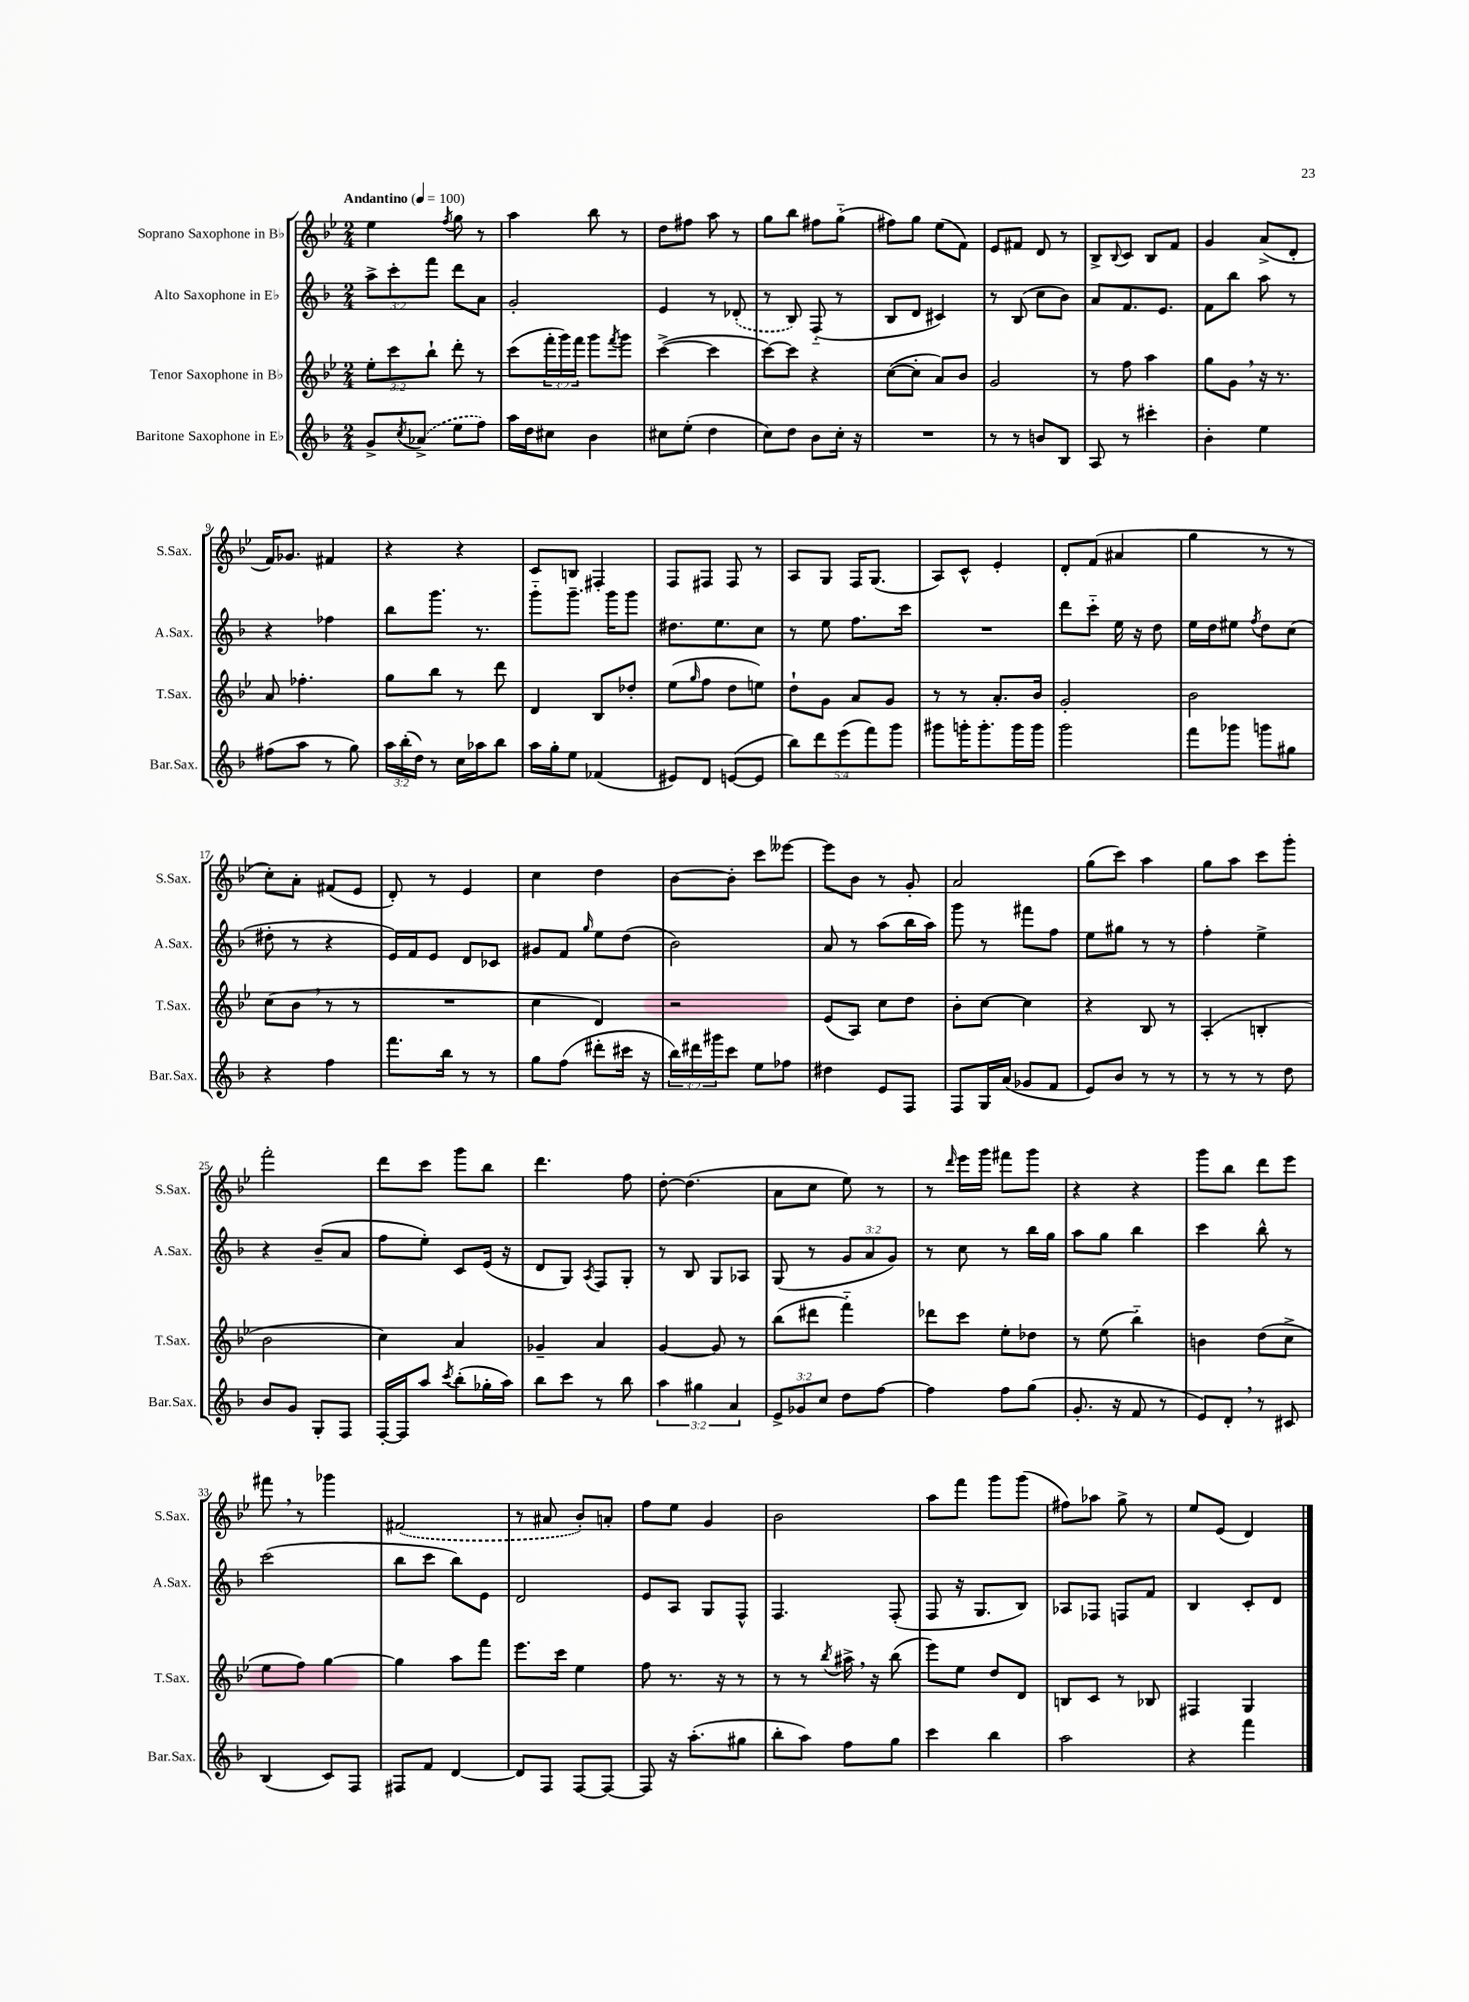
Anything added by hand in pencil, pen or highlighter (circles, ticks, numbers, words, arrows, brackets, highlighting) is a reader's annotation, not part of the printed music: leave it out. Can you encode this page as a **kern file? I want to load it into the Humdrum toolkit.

**kern	**kern	**kern	**kern
*staff4	*staff3	*staff2	*staff1
*clefG2	*clefG2	*clefG2	*clefG2
*k[b-]	*k[b-e-]	*k[b-]	*k[b-e-]
*M2/4	*M2/4	*M2/4	*M2/4
*MM100	*MM100	*MM100	*MM100
8g^/L	12ee-'\L	12aa^\L	4ee-\
.	12ccc\	12ccc'\	.
8qcc/	.	.	.
(8a-^/J	.	.	.
.	12bb-`\J	12fff\J	.
.	.	.	8qff/
8ee\L	8ddd'\	8ddd\L	8gg\
8ff\J)	8r	8a\J	8r
=	=	=	=
16aa\LL	(8ccc\L	2g'/	4aa\
16dd\J	.	.	.
8cc#\J	24fff'\L	.	.
.	24ggg\)	.	.
.	24fff\JJ	.	.
4b-\	8ggg\L	.	8bb-\
.	8qfff/	.	.
.	8ggg\J	.	8r
=	=	=	=
8cc#\L	([4ccc^\	4e/	8dd\L
(8ee'\J	.	.	8ff#\J
4dd\	4ccc\]	8r	8aa\
.	.	(8d-'/	8r
=	=	=	=
8cc\L)	[8ccc\L)	8r	8gg\L
8dd\J	8ccc\]J	8B-/)	8bb-\J
8b-\L	4r	(8F'~/	8ff#\L
16cc'\Jk	.	8r	(8gg'~\J
16r	.	.	.
=	=	=	=
2r	([8cc\L	8B-/L	8ff#\L)
.	8cc'\]J	8d/J	8gg\J
.	8a/L)	4c#/)	(8ee-\L
.	8b-/J	.	8f\J)
=	=	=	=
8r	2g/	8r	8e-/L
8r	.	(8B-/	8f#/J
8b/L	.	8cc\L	8d/
8B-/J	.	8b-\J)	8r
=	=	=	=
8A/	8r	8a/L	8B-^/L
.	.	.	8qqB-/
8r	8ff\	8.f/	8c/J
4ccc#'\	4aa\	.	8B-/L
.	.	8.e/J	.
.	.	.	8f/J
=	=	=	=
4b-'\	8gg\L	8f\L	4g/
.	8g\J	8bb-\J	.
4ee\	16r	8aa\	(8a^/L
.	8.r	.	.
.	.	8r	8d'/J
=	=	=	=
(8ff#\L	8a/	4r	16f/LK)
.	.	.	8.g-/J
8aa\J	4.ff-'\	.	.
8r	.	4ff-\	4f#/
8gg\)	.	.	.
=	=	=	=
24aa\LL	8gg\L	8bb-\L	4r
(24bb-'\	.	.	.
24dd\JJ)	.	.	.
8r	8bb-\J	8.ggg\J	.
16cc\LL	8r	.	4r
16aa-\J	.	8.r	.
8bb-\J	8ddd\	.	.
=	=	=	=
16aa\LL	4d/	8ggg'~\L	8c/L
16gg'\J	.	.	.
8ee\J	.	8.ggg~\J	8B/J
(4f-/	8B-/L	.	4F#'/
.	.	16ggg\LK	.
.	8dd-'/J	8ggg\J	.
=	=	=	=
8e#/L)	(8ee-\L	8.dd#\L	8F/L
.	16qqgg/	.	.
8d/J	8ff\J	.	8F#/J
.	.	8.ee\	.
([8e/L	8dd\L	.	8F#/
8e/]J	8ee\J)	8cc\J	8r
=	=	=	=
10bb-\L)	8dd`\L	8r	8A/L
10ddd\	.	.	.
.	8g\J	8ee\	8G/J
(10eee\	.	.	.
.	8a/L	8.ff\L	16F/LK
10fff\)	.	.	.
.	.	.	(8.G/J
.	8g/J	.	.
10ggg\J	.	.	.
.	.	16ccc\Jk	.
=	=	=	=
8ggg#\L	8r	2r	8A/L)
16ggg'\K	8r	.	8c^^/J
8.ggg'\	.	.	.
.	8.a'/L	.	4e-'/
16ggg\L	.	.	.
16ggg\JJ	16b-/Jk	.	.
=	=	=	=
2ggg\	2g'/	8ddd\L	8d'/L
.	.	8ccc'~\J	(8f/J
.	.	16ee\	4a#/
.	.	16r	.
.	.	8dd\	.
=	=	=	=
8fff\L	2b-\	16ee\LL	4gg\
.	.	16dd\J	.
8ggg-\J	.	8ee#\J	.
.	.	8qff/	.
8ggg\L	.	8dd\L	8r
8gg#\J	.	(8cc\J	8r
=	=	=	=
4r	(8cc\L	8dd#'\	8cc'\L)
.	8b-\J	8r	8a'\J
4ff\	8r	4r	(8f#/L
.	8r	.	8e-/J
=	=	=	=
8.fff\L	2r	16e/LL)	8d'/)
.	.	16f/J	.
.	.	8e/J	8r
16bb-\Jk	.	.	.
8r	.	8d/L	4e-/
8r	.	8c-/J	.
=	=	=	=
8gg\L	4cc\	8g#/L	4cc\
(8ff\J	.	8f/J	.
.	.	16qqgg/	.
8ddd#'\L	4d/)	8ee\L	4dd\
16ccc#\Jk	.	(8dd\J	.
16r	.	.	.
=	=	=	=
24bb-\LL)	2r	2b-\)	[8b-\L
24ddd#\	.	.	.
24ggg#\J	.	.	.
8ccc\J	.	.	8b-'\]J
8ee\L	.	.	8ccc\L
8ff-\J	.	.	[8eee--\J
=	=	=	=
4dd#\	(8e-/L	8a/	8eee--\]L
.	8A/J)	8r	8b-\J
8e/L	8cc\L	(8aa\L	8r
8F/J	8dd\J	16bb-\L	8g'/
.	.	16aa\JJ)	.
=	=	=	=
8F/L	8b-'\L	8ggg\	2a/
16G/L	[8cc\J	8r	.
(16a/JJ	.	.	.
8g-/L	4cc\]	8fff#\L	.
8f/J	.	8ff\J	.
=	=	=	=
8e/L)	4r	8ee\L	(8gg\L
8b-/J	.	8gg#\J	8ccc\J)
8r	8B-/	8r	4aa\
8r	8r	8r	.
=	=	=	=
8r	(4A'/	4ff'\	8gg\L
8r	.	.	8aa\J
8r	4B'/	4ee^\	8ccc\L
8dd\	.	.	8ggg'\J
=	=	=	=
8b-/L	2b-\	4r	2fff'\
8g/J	.	.	.
8G'/L	.	(8b-~/L	.
8F/J	.	8a/J	.
=	=	=	=
[16F'/LL	4cc\)	8ff\L	8ddd\L
16F/]J	.	.	.
8aa/J	.	8ee'\J)	8ccc\J
8qccc/	.	.	.
(8bb-'\L	4a/	8c/L	8ggg\L
16gg-'\L	.	(16e/Jk	8bb-\J
16aa\JJ)	.	16r	.
=	=	=	=
8bb-\L	4g-~/	8d/L	4.ddd\
8ccc\J	.	8G/J)	.
.	.	8qA/	.
8r	4a/	8F/L	.
8bb-\	.	8G'/J	8ff\
=	=	=	=
6aa\	[4g/	8r	[8dd'\
.	.	8B-/	(4.dd\]
6gg#\	.	.	.
.	8g/]	8G/L	.
6a/	.	.	.
.	8r	8A-/J	.
=	=	=	=
12e^/L	(8bb-\L	(8G/	8a\L
12g-/	.	.	.
.	8ddd#\J	8r	8cc\J
12cc/J	.	.	.
8dd\L	4fff'~\)	12g/L	8ee-\)
.	.	12a/	.
[8ff\J	.	.	8r
.	.	12g/J)	.
=	=	=	=
4ff\]	8ddd-\L	8r	8r
.	.	.	16qqddd/
.	8ccc\J	8cc\	16eee-\LL
.	.	.	16ggg\JJ
8ff\L	8ee-'\L	8r	8fff#\L
(8gg\J	8dd-\J	16bb-\LL	8ggg\J
.	.	16gg\JJ	.
=	=	=	=
8.g'/	8r	8aa\L	4r
.	(8ee-\	8gg\J	.
16r	.	.	.
8f/	4bb-'~\)	4bb-\	4r
8r	.	.	.
=	=	=	=
8e/L)	4b\	4ccc\	8ggg\L
8d'/J	.	.	8bb-\J
8r	(8dd\L	8bb-^^\	8ddd\L
8c#/	8cc^\J	8r	8eee-\J
=	=	=	=
(4B-/	8ee-\L	(2ccc\	8fff#\
.	8ff\J)	.	8r
8c/L)	[4gg\	.	4ggg-\
8F/J	.	.	.
=	=	=	=
8F#/L	4gg\]	8bb-\L	(2f#/
8f/J	.	8ccc\J	.
[4d/	8aa\L	8bb-\L)	.
.	8fff\J	8e\J	.
=	=	=	=
8d/]L	8.eee-\L	2d/	8r
8F/J	.	.	8a#/
.	16ccc\Jk	.	.
[8F/L	4ee-\	.	8b-'/L)
8F/_J	.	.	8a'/J
=	=	=	=
8F/]	8ff\	8e/L	8ff\L
16r	8.r	8A/J	8ee-\J
(8.aa'\L	.	.	.
.	.	8G/L	4g/
.	16r	.	.
8gg#\J	8r	8F^^/J	.
=	=	=	=
8bb-'\L	8r	4.F/	2b-\
8aa\J)	8r	.	.
.	8qbb-/	.	.
8ff\L	16aa#^\	.	.
.	16r	.	.
8gg\J	(8bb-\	(8F'/	.
=	=	=	=
4ccc\	8eee-\L)	8F/	8aa\L
.	8ee-\J	16r	8fff\J
.	.	8.G/L	.
4bb-\	8dd/L	.	8ggg\L
.	8d/J	8B-/J)	(8ggg\J
=	=	=	=
2aa\	8B/L	8A-/L	8ff#\L)
.	8c/J	8F-/J	8aa-\J
.	8r	8F/L	8gg^\
.	8B-/	8f/J	8r
=	=	=	=
4r	4F#/	4B-/	8ee-/L
.	.	.	(8e-/J
4fff\	4G/	8c'/L	4d/)
.	.	8d/J	.
==	==	==	==
*-	*-	*-	*-
